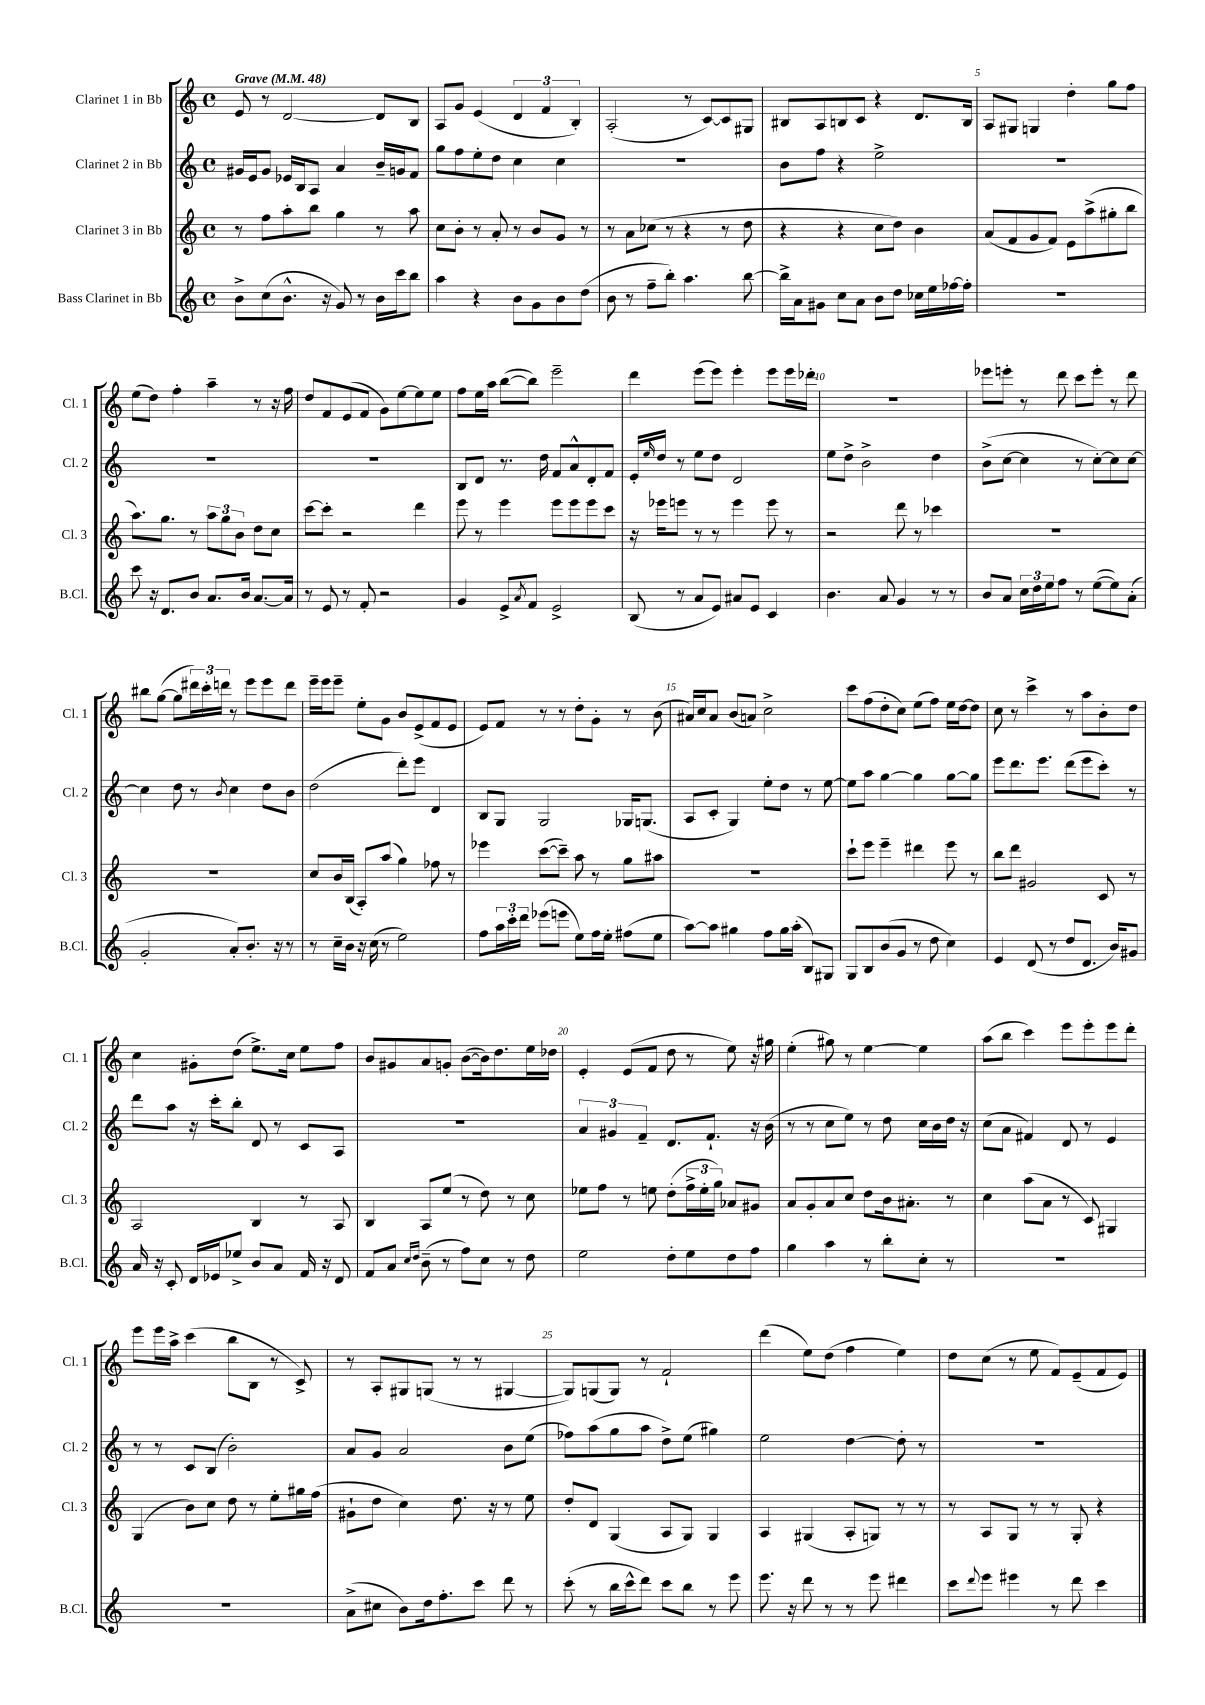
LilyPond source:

<<
\new StaffGroup <<
\new Staff = "s0" \with { instrumentName = "Clarinet 1 in Bb" shortInstrumentName = "Cl. 1" } {
    \clef treble \key c \major \defaultTimeSignature \time 4/4 \tempo "Grave" 4 = 48
    e'8 r8 d'2~ d'8 b8 |
    a8 g'8 e'4( \tuplet 3/2 { d'4 f'4 b4-.) } |
    a2-.( r8 c'8~) c'8 gis8 |
    bis8 a8 b8 c'8 r4 d'8. b16 |
    a8 gis8 g4 d''4-. g''8 f''8 |
    e''8( d''8) f''4-. a''4-- r8 r16 f''16 |
    d''8 f'8 e'8( f'8 g'8) e''8~ e''8 e''8 |
    f''8 e''16 a''16 b''8~( b''8) e'''2-- |
    d'''4 e'''8( e'''8) e'''4-. e'''8 e'''16 des'''16-. |
    R1 |
    ees'''8 e'''8-. r8 d'''8 c'''8 e'''8-. r8 d'''8 |
    bis''8 g''8~( g''8 \tuplet 3/2 { dis'''16) c'''16-. d'''16 } r8 e'''8 e'''8 d'''8 |
    e'''16-- e'''16 e'''8-- e''8-. g'8 b'8 e'8->( f'8 e'8 |
    e'8) f'8 r8 r8 d''8-. g'8-. r8 b'8( |
    ais'16) c''16 ais'8 b'8( a'8) c''2-> |
    c'''8 f''8( d''8-. c''8) e''8( f''8) e''16 d''16~ d''8 |
    c''8 r8 c'''4-> r8 a''8 b'8-. d''8 |
    c''4 gis'8-. d''8( e''8.->) c''16 e''8 f''8 |
    b'8 gis'8 a'8 g'8-. b'8~( b'16) d''8. e''16 des''16 |
    e'4-. e'8( f'8 d''8 r8 e''8) r16 gis''16 |
    e''4-.( gis''8) r8 e''4~ e''4 |
    a''8( b''8 c'''4) e'''8 e'''8-. e'''8 d'''8-. |
    e'''8 e'''16 a''16-> c'''4( b''8 b8 r8 c'8->) |
    r8 a8-. gis8 g8( r8 r8 gis4~ |
    gis8) g8( g8) r8 f'2-! |
    d'''4( e''8) d''8( f''4 e''4) |
    d''8 c''8( r8 e''8 f'8) e'8--( f'8 e'8) \bar "|." |
}
\new Staff = "s1" \with { instrumentName = "Clarinet 2 in Bb" shortInstrumentName = "Cl. 2" } {
    \clef treble \key c \major \defaultTimeSignature \time 4/4
    gis'16 e'16 gis'8 ees'16 b16 a8 a'4 b'16-- g'16 f'8 |
    g''8 f''8 e''8-. d''8 c''4 c''4 |
    R1 |
    b'8 f''8 r4 e''2-> |
    R1 |
    R1 |
    R1 |
    b8 d'8 r8. d''16 f'8 a'8-^ d'8-. f'8 |
    e'16-. \grace { e''16 } d''16 r8 e''8 d''8 d'2 |
    e''8 d''8-> b'2-> d''4 |
    b'8->( c''8~ c''4 r8 c''8~-.) c''8 c''8~ |
    c''4 d''8 r8 \acciaccatura { b'8 } c''4 d''8 b'8 |
    d''2( d'''8-.) e'''8 d'4 |
    b8 g8 g2 ges16 g8.( |
    a8 c'8-. g4) e''8-. d''8 r8 e''8~ |
    e''8 a''8 g''4~ g''4 g''8~ g''8 |
    e'''8 d'''8. e'''8. d'''8( e'''8 c'''8-.) r8 |
    d'''8 a''8 r16 c'''16-. b''8-. d'8 r8 c'8 a8 |
    R1 |
    \tuplet 3/2 { a'4 gis'4 f'4-- } d'8. f'8.-! r16 b'16( |
    r8 r8 c''8 e''8) r8 d''8 c''16 b'16 d''16 r16 |
    c''8( a'8 fis'4) d'8 r8 e'4 |
    r8 r8 c'8 b8( b'2-.) |
    a'8 g'8 a'2 b'8 e''8( |
    fes''8) a''8( g''8 a''8 d''8->) e''8( gis''4) |
    e''2 d''4~ d''8-. r8 |
    R1 \bar "|." |
}
\new Staff = "s2" \with { instrumentName = "Clarinet 3 in Bb" shortInstrumentName = "Cl. 3" } {
    \clef treble \key c \major \defaultTimeSignature \time 4/4
    r8 f''8 a''8-. b''8 g''4 r8 a''8 |
    c''8 b'8-. r8 a'8-. r8 b'8 g'8 r8 |
    r8 a'8 ces''8( r8 r4 r8 d''8 |
    r4 r4 c''8 d''8) b'4 |
    a'8( f'8 g'8 f'8) e'8 a''8->( gis''8-. b''8 |
    a''8.) g''8. r8 \tuplet 3/2 { a''8 g''8 b'8 } d''8 c''8 |
    c'''8~ c'''8-. r2 d'''4 |
    e'''8 r8 e'''4 e'''8 e'''8 e'''8 c'''8 |
    r16 ees'''16 e'''8 r8 r8 e'''4 e'''8 r8 |
    r2 d'''8 r8 ces'''4 |
    R1 |
    R1 |
    c''8 b'16 b16( a8-.) a''8( g''4) fes''8 r8 |
    ees'''4 c'''8~( c'''8--) a''8 r8 g''8 ais''8 |
    r1 |
    c'''8-! e'''8 e'''4-- dis'''4 e'''8 r8 |
    b''8 d'''8 gis'2 c'8 r8 |
    a2 b4 r8 a8 |
    b4 a8 e''8( r8 d''8) r8 c''8 |
    ees''8 f''8 r8 e''8 d''8-.( \tuplet 3/2 { f''16-> e''16-. g''16) } aes'8 gis'8 |
    a'8 g'8-. a'8 c''8 d''8 b'16 ais'8.-. r8 |
    c''4 a''8( a'8 r8 c'8) gis4 |
    g4( b'8) c''8 d''8 r8 e''8-. gis''16 f''16( |
    gis'8-! d''8 c''4) d''8. r16 r8 e''8 |
    d''8-. d'8 g4( a8 g8) g4 |
    a4 gis4( a8-. g8) r8 r8 |
    r8 a8 g8 r8 r8 g8-. r4 \bar "|." |
}
\new Staff = "s3" \with { instrumentName = "Bass Clarinet in Bb" shortInstrumentName = "B.Cl." } {
    \clef treble \key c \major \defaultTimeSignature \time 4/4
    b'8-> c''8( b'8.-^ r16 g'8) r8 b'16 c'''16 b''8 |
    a''4 r4 b'8 g'8 b'8 d''8( |
    b'8 r8 f''8-- b''8-.) a''4. b''8~ |
    b''16-> a'16 gis'8 c''8 a'8 b'8 d''8 ces''16 e''16 fes''16~ fes''16-. |
    R1 |
    c'''8 r16 d'8. b'8 a'8. b'16 a'8.~ a'16 |
    r8 e'8 r8 f'8-. r2 |
    g'4 e'8-> \acciaccatura { a'8 } f'8 e'2-> |
    b8( r8 a'8 e'8) ais'8 e'8 c'4 |
    b'4. a'8 g'4 r8 r8 |
    b'8 a'8 \tuplet 3/2 { c''16 d''16 e''16 } f''8 r8 e''8~( e''8) a'8-.( |
    g'2-. a'8-.) b'8.-. r16 r8 |
    r8 c''16-- b'16 r16 c''16( r8 e''2) |
    f''8 \tuplet 3/2 { a''16 c'''16-. d'''16 } ees'''8( e'''8 e''8) f''16 e''16-. fis''8( e''8 |
    a''8~) a''8 gis''4 f''8 gis''16 a''16-.( b8) gis8 |
    g8 b8 b'8( g'8 r8 d''8 c''4) |
    e'4 d'8( r8 d''8 d'8. b'16) gis'8 |
    a'16 r16 c'8-. d'16 ees'16 ees''8-> b'8 a'8 f'16 r16 d'8 |
    f'8 a'8 \grace { c''16 d''16 } b'8--( r8 f''8) c''8 r8 d''8 |
    e''2 d''8-. e''8 d''8 f''8 |
    g''4 a''4 r8 b''8-. c''8-. r8 |
    R1 |
    R1 |
    a'8->( cis''8 b'8) d''16 f''8.-. c'''8 d'''8 r8 |
    c'''8-.( r8 b''16 c'''16-^ d'''8) c'''8 b''8 r8 e'''8 |
    e'''8. r16 d'''8 r8 r8 e'''8 dis'''4 |
    c'''8 \appoggiatura { d'''8 } e'''8 eis'''4 r8 d'''8 c'''4 \bar "|." |
}
>>
>>
\layout { \context { \Score \override BarNumber.break-visibility = ##(#f #t #t) barNumberVisibility = #(every-nth-bar-number-visible 5) } }
